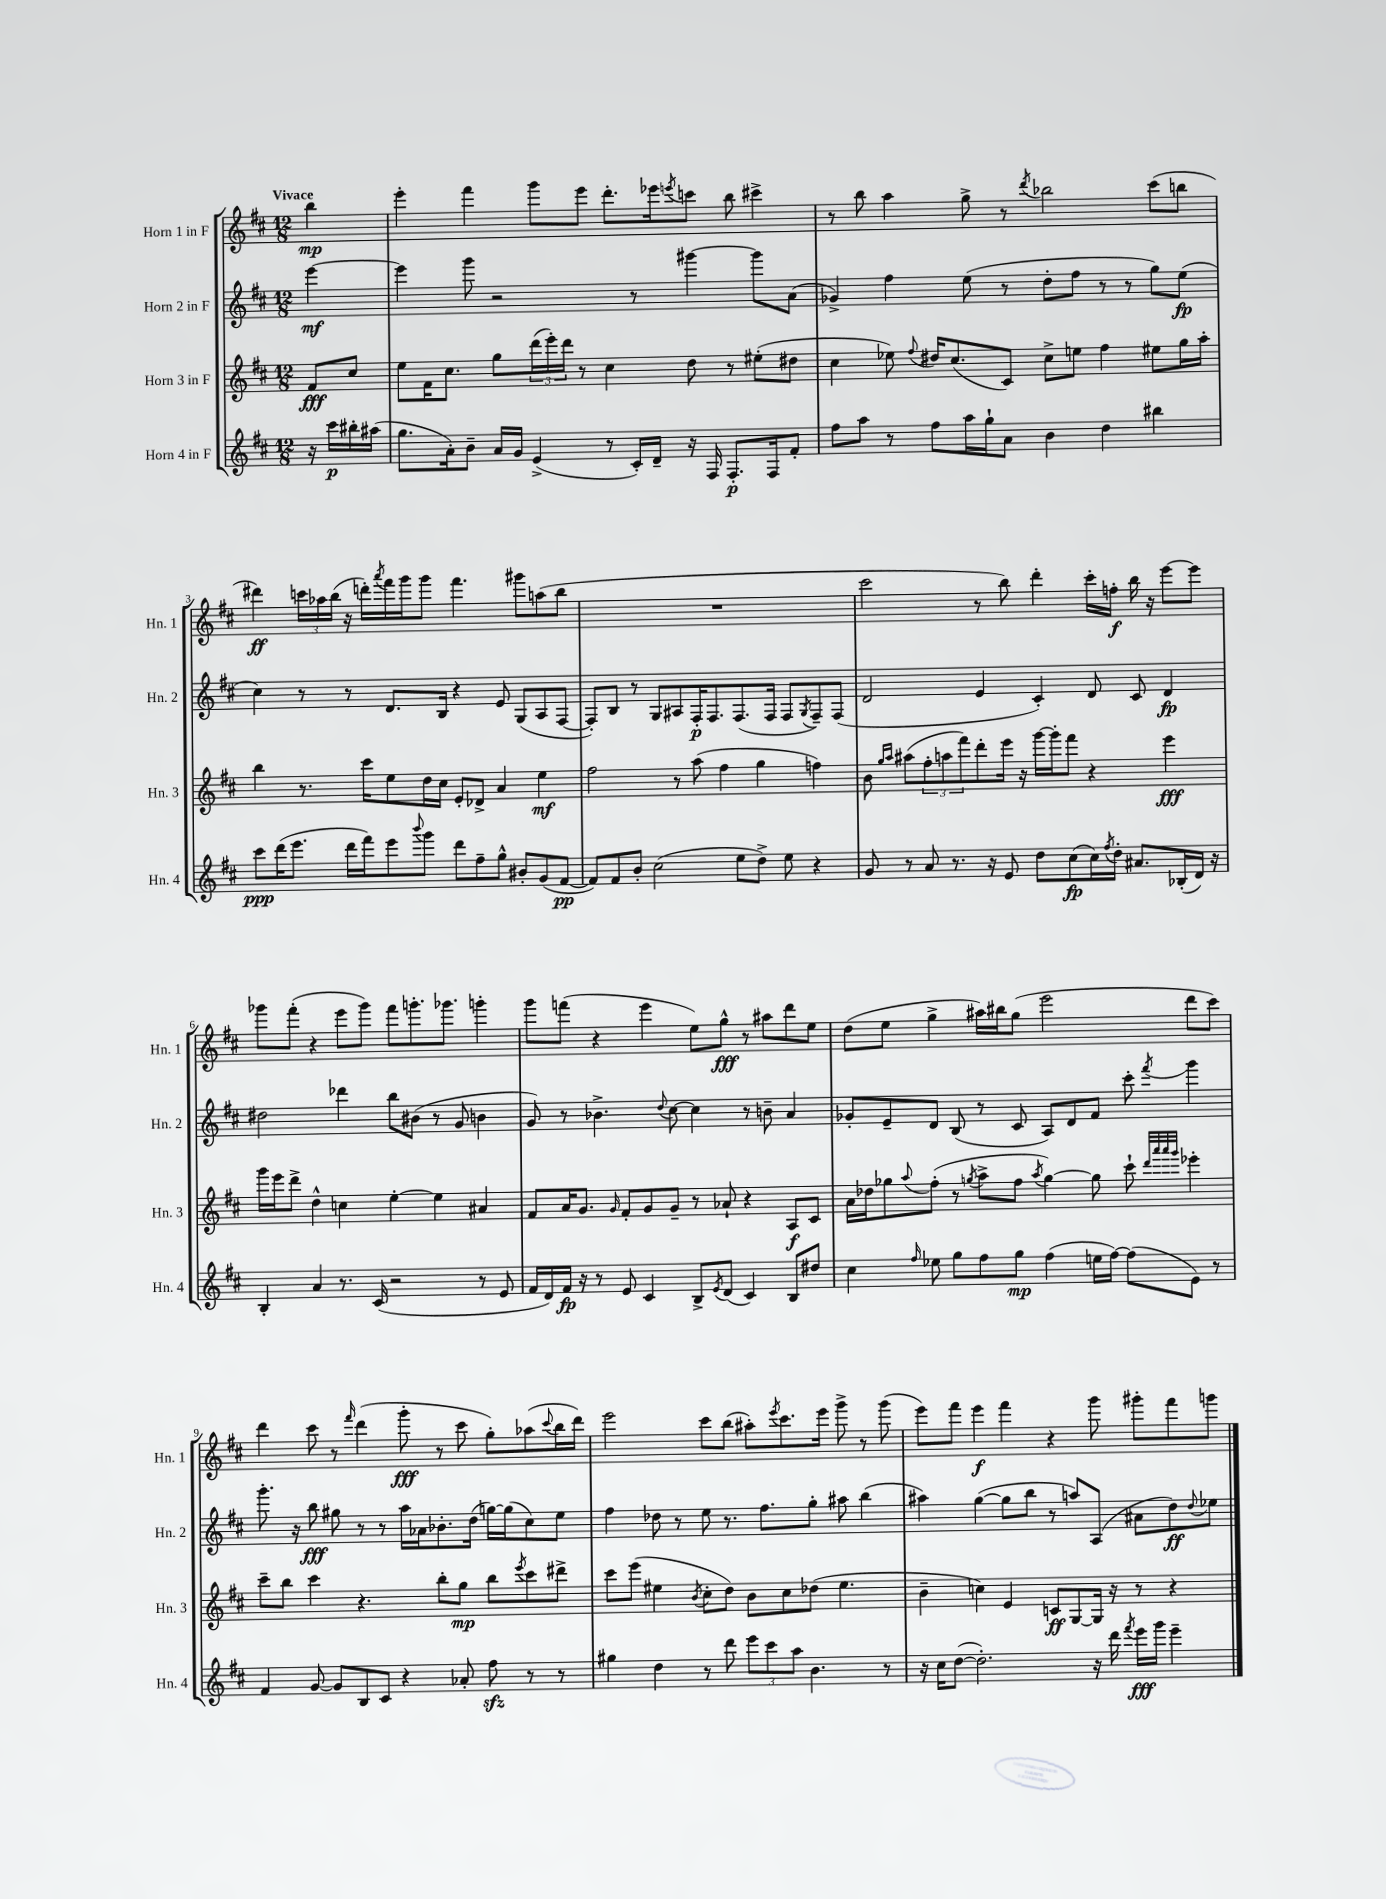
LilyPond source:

<<
\new StaffGroup <<
\new Staff = "s0" \with { instrumentName = "Horn 1 in F" shortInstrumentName = "Hn. 1" } {
    \clef treble \key d \major \numericTimeSignature \time 12/8 \partial 4 \tempo "Vivace"
    b''4\mp |
    e'''4-. fis'''4 g'''8 e'''8 d'''8.-. ees'''16 \acciaccatura { e'''8 } c'''8 b''8 cis'''4-> |
    r8 b''8 a''4 g''8-> r8 \acciaccatura { d'''8 } bes''2 cis'''8( b''8 |
    dis'''4\ff) \tuplet 3/2 { c'''16 aes''16 b''16( } r16 d'''16-.) \acciaccatura { a'''8 } fis'''16 g'''16 g'''8 fis'''4. gis'''8 a''8( b''8 |
    R1. |
    cis'''2 r8 b''8) d'''4-. cis'''16-. f''16-.\f b''16 r16 e'''8~ e'''8 |
    ges'''8 fis'''8-.( r4 e'''8 ges'''8) fis'''8 g'''8.-. ges'''8. g'''4-. |
    g'''8 f'''8( r4 e'''4 e''8) g''8-^\fff r8 ais''8 d'''8 e''8 |
    d''8( e''8 g''4-> ais''16) bis''16 g''8( e'''2 d'''8 cis'''8) |
    d'''4 cis'''8 r8 \grace { fis'''16 } d'''4( g'''8-.\fff r8 cis'''8 g''8-.) aes''8( \appoggiatura { cis'''8 } b''16 d'''16) |
    e'''2 cis'''8 b''8( ais''8-.) \acciaccatura { e'''8 } cis'''8. e'''16 g'''8-> r8 g'''8( |
    e'''8) fis'''8 e'''4\f fis'''4 r4 g'''8 gis'''8-. fis'''8 g'''8 \bar "|." |
}
\new Staff = "s1" \with { instrumentName = "Horn 2 in F" shortInstrumentName = "Hn. 2" } {
    \clef treble \key d \major \numericTimeSignature \time 12/8 \partial 4
    e'''4~\mf |
    e'''4 g'''8 r2 r8 gis'''4~ gis'''8 a'8( |
    ges'4->) fis''4 e''8( r8 d''8-. fis''8 r8 r8 g''8) e''8\fp( |
    cis''4) r8 r8 d'8. b16 r4 e'8 g8( a8 fis8~ |
    fis8-.) b8 r8 g8 ais8 fis16-.\p fis8. fis8.( fis16 fis8 \acciaccatura { g8 } fis8--) fis8( |
    d'2 e'4 cis'4-.) d'8 cis'8 d'4\fp |
    dis''2 des'''4 b''8 bis'8( r8 g'8 b'4 |
    g'8) r8 bes'4.-> \appoggiatura { d''8 } cis''8~ cis''4 r8 b'8-- a'4 |
    ges'8-. e'8-- d'8 b8( r8 cis'8 a8) d'8 fis'8 cis'''8-. \acciaccatura { fis'''8 } g'''4 |
    g'''8.-. r16 b''8\fff gis''8 r8 r8 a''16 aes'16 bes'8.-. d''16( g''16~) g''16( cis''8) e''8 |
    fis''4 des''8 r8 e''8 r8. fis''8. g''8-. ais''8 b''4( |
    ais''4) g''4~( g''8 b''8 r8 a''8) a8( ais'8 d''8\ff) \appoggiatura { d''8 } ees''8 \bar "|." |
}
\new Staff = "s2" \with { instrumentName = "Horn 3 in F" shortInstrumentName = "Hn. 3" } {
    \clef treble \key d \major \numericTimeSignature \time 12/8 \partial 4
    fis'8\fff cis''8 |
    e''8 fis'16 cis''8. g''8 \tuplet 3/2 { d'''16( e'''16-.) d'''16 } r8 cis''4 d''8 r8 eis''8-.( dis''8 |
    cis''4 ees''8) \appoggiatura { fis''8 } dis''16 cis''8.( cis'8) cis''8-> e''8 fis''4 eis''8 g''16 a''16-. |
    b''4 r8. cis'''16 e''8 d''16 cis''16 e'8-. des'8-> a'4 e''4\mf |
    fis''2 r8 a''8( fis''4 g''4 f''4) |
    b'8 \grace { g''16 a''16 } ais''8( \tuplet 3/2 { fis''8-. a''8 fis'''8) } d'''8-. e'''16 r16 g'''16~ g'''16-. fis'''8 r4 e'''4\fff |
    g'''16 e'''16 d'''8-> d''4-^ c''4 e''4~-. e''4 ais'4 |
    fis'8 a'16 g'8. \grace { g'16 } fis'8-. g'8 g'8-- r8 aes'8-! r4 a8\f cis'8 |
    a'16 des''16 ges''8 \appoggiatura { a''8 } fis''8-.( r8 \acciaccatura { g''8 } a''8-> fis''8 \acciaccatura { a''8 } g''4~) g''8 cis'''8-! \grace { d'''32 a'''32 a'''32 g'''32 } ees'''4-. |
    cis'''8-- b''8 cis'''4 r4. b''8-. g''8\mp b''8 \acciaccatura { e'''8 } cis'''8 dis'''8-> |
    cis'''8 e'''8( eis''4 \acciaccatura { b'8 } cis''8-. d''8) b'8 cis''8 des''8( eis''4. |
    b'4-- c''4) e'4 c'8\ff g8~ g16 r16 r8 r4 \bar "|." |
}
\new Staff = "s3" \with { instrumentName = "Horn 4 in F" shortInstrumentName = "Hn. 4" } {
    \clef treble \key d \major \numericTimeSignature \time 12/8 \partial 4
    r16 cis'''16\p bis''16-. ais''16( |
    g''8. a'16-.) b'8-- a'16 g'16 e'4->( r8 cis'16-.) d'16-- r16 fis16 fis8.-.\p fis16 fis'8-. |
    fis''8 a''8 r8 fis''8 a''16 g''16-! a'8 b'4 d''4 bis''4 |
    cis'''8\ppp d'''16( e'''8. d'''16 fis'''16) e'''8 \appoggiatura { b'''8 } g'''8 d'''8 fis''8-- g''8-^ bis'8-. g'8( fis'8~\pp |
    fis'8) fis'8 b'8-. cis''2( e''8 d''8->) e''8 r4 |
    g'8 r8 a'8 r8. r16 e'8 d''8 cis''8\fp( cis''16) \acciaccatura { fis''8 } d''16-. ais'8. bes16-.( d'16) r16 |
    b4-. a'4 r8. cis'16( r2 r8 e'8 |
    fis'16 d'16) fis'16\fp r16 r8 e'8 cis'4 b8-> \acciaccatura { e'8 } d'8( cis'4) b8 dis''8 |
    cis''4 \grace { fis''16 } ees''8 g''8 fis''8 g''8\mp fis''4( e''16 fis''16~) fis''8( e'8) r8 |
    fis'4 g'8~ g'8 b8 cis'8 r4 aes'8-. fis''8\sfz r8 r8 |
    gis''4 d''4 r8 d'''8 \tuplet 3/2 { e'''8 cis'''8 a''8 } b'4. r8 |
    r16 cis''16 d''8~( d''2.-.) r16 d'''16 \acciaccatura { fis'''8 } e'''16\fff g'''16 e'''4-- \bar "|." |
}
>>
>>
